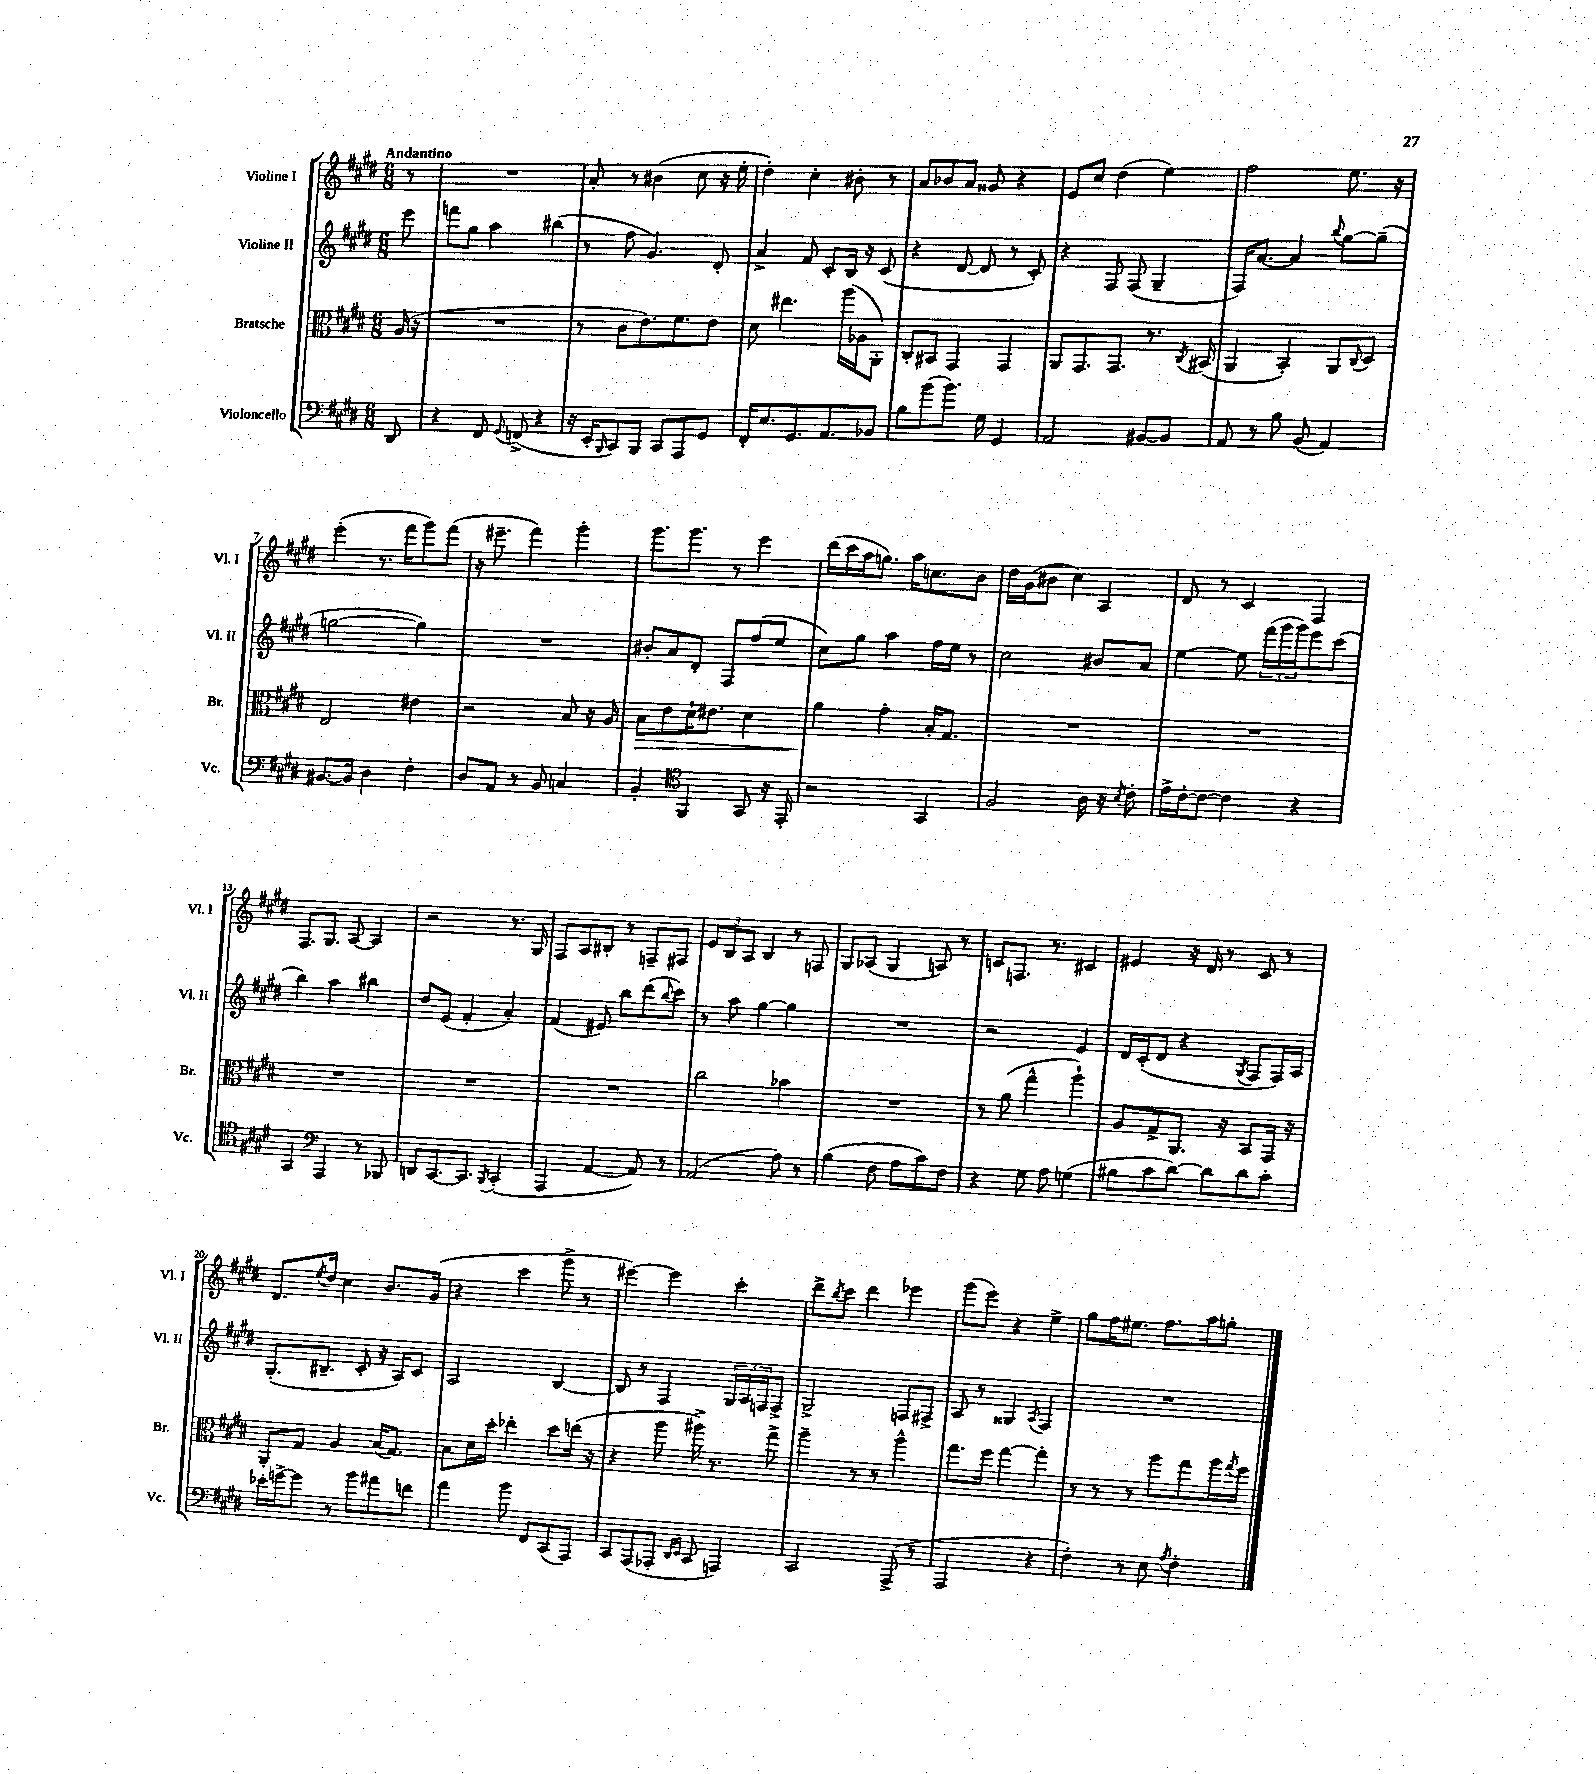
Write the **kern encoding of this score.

**kern	**kern	**kern	**kern
*staff4	*staff3	*staff2	*staff1
*clefF4	*clefC3	*clefG2	*clefG2
*k[f#c#g#d#]	*k[f#c#g#d#]	*k[f#c#g#d#]	*k[f#c#g#d#]
*M6/8	*M6/8	*M6/8	*M6/8
8DD#/	(16A/	8eee\	8r
.	16r	.	.
=	=	=	=
4r	2.r	8fff\L	2.r
.	.	8gg#\J	.
8FF#/	.	4aa\	.
8qqGG#/	.	.	.
(8FF^/	.	.	.
4r	.	(4bb#\	.
=	=	=	=
16r	8r	8r	8a'/
16EE'/LK	.	.	.
16qqBBB/	.	.	.
8CC#/)	8c#\L	8ff#\	8r
8BBB/J	8.e\)	4.g#/)	(4b#\
8CC#/L	.	.	.
.	8.f#\	.	.
8AAA/	.	.	8cc#\
8GG#/J	8e\J	8d#'/	16r
.	.	.	16ee'\
=	=	=	=
16FF#'/LK	8d#\	4a^/	4dd#'\)
8.E/	.	.	.
.	4.ee#\	.	.
8.GG#/	.	8f#/	4cc#'\
.	.	8c#'/L	.
8.AA/	.	.	.
.	(16aa\LL	16B/Jk	8b#'\
.	16A-\J	16r	.
8BB-/J	8AA'\J)	(8c#/	8r
=	=	=	=
8B\L	8C#'/L	4r	8a/L
(8b\	8BB#/J	.	8b-/
8.b\J)	4GG#/	[8d#/	8a/J
.	.	8d#/]	8g##/
16G#\	.	.	.
4GG#/	4GG#/	8r	4r
.	.	8c#'/)	.
=	=	=	=
2AA/	8AA/L	4r	8e/L
.	8.GG#/	.	8cc#/J
.	.	8F#/	(4dd#\
.	8.GG#/J	.	.
.	.	(8F#/	.
[8BB#/L	8.r	4G#~/	4ee\)
8BB#/]J	.	.	.
.	8qC#/	.	.
.	(16BB#/	.	.
=	=	=	=
8AA/	4AA/	16F#/LK)	2ff#\
.	.	[8.a/J	.
8r	.	.	.
8B\	4BB'/)	4a/]	.
(8BB/	.	.	.
.	.	8qqbb/	.
4AA/)	8AA/L	[8gg#\L	8.ee\
.	8qqC#/	.	.
.	8D#/J	(8gg#~\]J	.
.	.	.	16r
=	=	=	=
[8.BB#/L	2E/	[2gg\	(4eee'\
16BB#/]Jk	.	.	.
4D#\	.	.	8.r
.	.	.	16fff#\LK
4F#'\	4e#\	4gg\])	8ggg#\)
.	.	.	(8fff#\J
=	=	=	=
8D#/L	2r	2.r	16r
.	.	.	8.eee#~\
8AA/J	.	.	.
8r	.	.	4fff#\)
8BB/	.	.	.
4C/	8B/	.	4ggg#'\
.	16r	.	.
.	16A/	.	.
=	=	=	=
4BB'/	8B\L	8b#'/L	8.ggg#\L
.	8e\	8a/	.
.	.	.	8.ggg#\J
*clefC4	*	*	*
4FF#/	16d#`\K	8d#'/J	.
.	8.e#\J	.	.
.	.	8F#/L	8r
8GG#/	4d#\	(8ff#/	4eee\
16r	.	8ee/J	.
16EE'/	.	.	.
=	=	=	=
2r	4a\	8cc#\L)	(16ddd#\LL
.	.	.	16ccc#\
.	.	8gg#\J	16aa\J
.	.	.	8.gg\J)
.	4g#'\	4aa\	.
.	.	.	16aa\LK
.	.	.	8.cc\
4GG#/	16B'/LK	16ff#\LL	.
.	8.G#/J	16ee\JJ	.
.	.	8r	8b\J
=	=	=	=
2F#/	2.r	2cc#\	16dd#\LL
.	.	.	(16g#\J
.	.	.	8b#\J
.	.	.	4cc#\)
16A\	.	8b#/L	4A/
16r	.	.	.
8qB/	.	.	.
8c#'\	.	8a/J	.
=	=	=	=
16e^\LL	2.r	[4ee\	8d#/
[16c#'\J	.	.	.
8c#\_J	.	.	8r
4c#\]	.	8ee\]	4c#/
.	.	(24fff#\LL	.
.	.	24ggg#\	.
.	.	24ggg#\J)	.
4r	.	8eee\	4F#/
.	.	(8ccc#\J	.
=	=	=	=
4GG#/	2.r	4bb\)	8.F#/L
.	.	.	8.G#/J
*clefF4	*	*	*
4AAA/	.	4aa\	.
.	.	.	[8A/
8r	.	4bb#\	4A/]
8BBB-/	.	.	.
=	=	=	=
8DD/L	2.r	8dd#/L	2r
[8.CC#/	.	(8e/J	.
.	.	4f#'/	.
8.CC#/]J	.	.	.
8qBBB/	.	.	.
(4CC#'/	.	4a'/)	8.r
.	.	.	16G#/
=	=	=	=
4AAA/	2.r	(4f#/	8F#/L
.	.	.	8A/
[4AA/	.	8e#/)	8B#'/J
.	.	8bb\L	8r
8AA/])	.	(8ddd#\	8F~/L
.	.	8qqbb/	.
8r	.	8ccc#\J)	8F#/J
=	=	=	=
(2AA/	2cc#\	8r	12e/L
.	.	.	12B/
.	.	8aa\	.
.	.	.	12A/J
.	.	[4gg#\	4B/
8A\)	4b-\	4gg#\]	8r
8r	.	.	8F/
=	=	=	=
(4B\	2.r	2.r	8G#/L
.	.	.	(8A-/J
8F#\	.	.	4G#/
8A\L	.	.	.
8c#\)	.	.	8A/)
8F#\J	.	.	8r
=	=	=	=
4r	8r	2r	8c/L
.	(8a\	.	8.F/J
8G#\	4gg#^^\	.	.
.	.	.	8.r
8A\	.	.	.
(4G\	4aa`\)	4e/	4c#/
=	=	=	=
8B#\L	8A/L	16d#/LL	4e#/
.	.	(16c#'/J	.
8c#\	8G#^/	8d#/J	.
[8d#\J)	8.AA/J	4r	16r
.	.	.	16d#/
8d#\]L	.	.	8r
.	16r	.	.
.	.	8qG#/	.
8d#\	8BB/L	8F#/L	8c#/
8c#'\J	16GG#/Jk	16F#/L)	8r
.	16r	16A/JJ	.
=	=	=	=
16e-'\LL	8AA'/L	(8.G#'/L	8.d#/L
[16g^\J	.	.	.
8g\]J	8G#/J	.	.
.	.	.	8qee/
.	.	8.B#~/J	16dd#/Jk
8r	4A/	.	4cc#\
8b\L	.	8c#'/	.
8a#\	(16B/LK	16r	8.b/L
.	8.G#/J)	16A/LK)	.
8f\J	.	8c#/J	.
.	.	.	(16g#/Jk
=	=	=	=
4a\	8B\L	2A/	4r
.	16d#\L	.	.
.	16dd#'\JJ	.	.
8b\	4ee-'\	.	4ccc#\
8FF#/L	.	.	.
(8CC#/	8dd#\L	[4B/	8ggg#^\
8AAA/J)	(16ee\Jk	.	8r
.	16r	.	.
=	=	=	=
8CC#/L	4r	8B/]	[4eee#\)
(8AAA/	.	8r	.
8AAA-'/J	8aa\	4F#/	4eee#\]
16qqDD#/LL	.	.	.
16qqEE/JJ	.	.	.
8CC#/	16aa#^\)	.	.
.	8.r	.	.
4AAA/)	.	24G#/LL	4ccc#'\
.	.	24A/	.
.	.	24F/J	.
.	8gg#^\	8F^/J	.
=	=	=	=
2CC#/	4aa~\	2G#^/	8ddd#^\L
.	.	.	8qbb/
.	.	.	8ccc#\J
.	8r	.	4ddd#\
.	8r	.	.
(8AAA^/	4aa^^\	8F/L	4eee-\
8r	.	8F#^/J	.
=	=	=	=
2AAA/	8.gg#\L	8A/	(8ggg#\L
.	.	8r	8eee\J)
.	16ff#\Jk	.	.
.	[4gg#\	4G##/	4r
.	.	8qA/	.
4r	4gg#'\]	4F#/	4ee^\
=	=	=	=
4F#'\)	8r	2.r	8gg#\L
.	8r	.	16ff#\K
.	.	.	8.ee#\J
8r	8r	.	.
8E\	8aa\L	.	8.ff#\L
8qA/	.	.	.
4F#'\	8gg#\	.	.
.	.	.	16aa\k
.	16aa\L	.	8gg'\J
.	8qgg#/	.	.
.	16ff#\JJ	.	.
==	==	==	==
*-	*-	*-	*-
